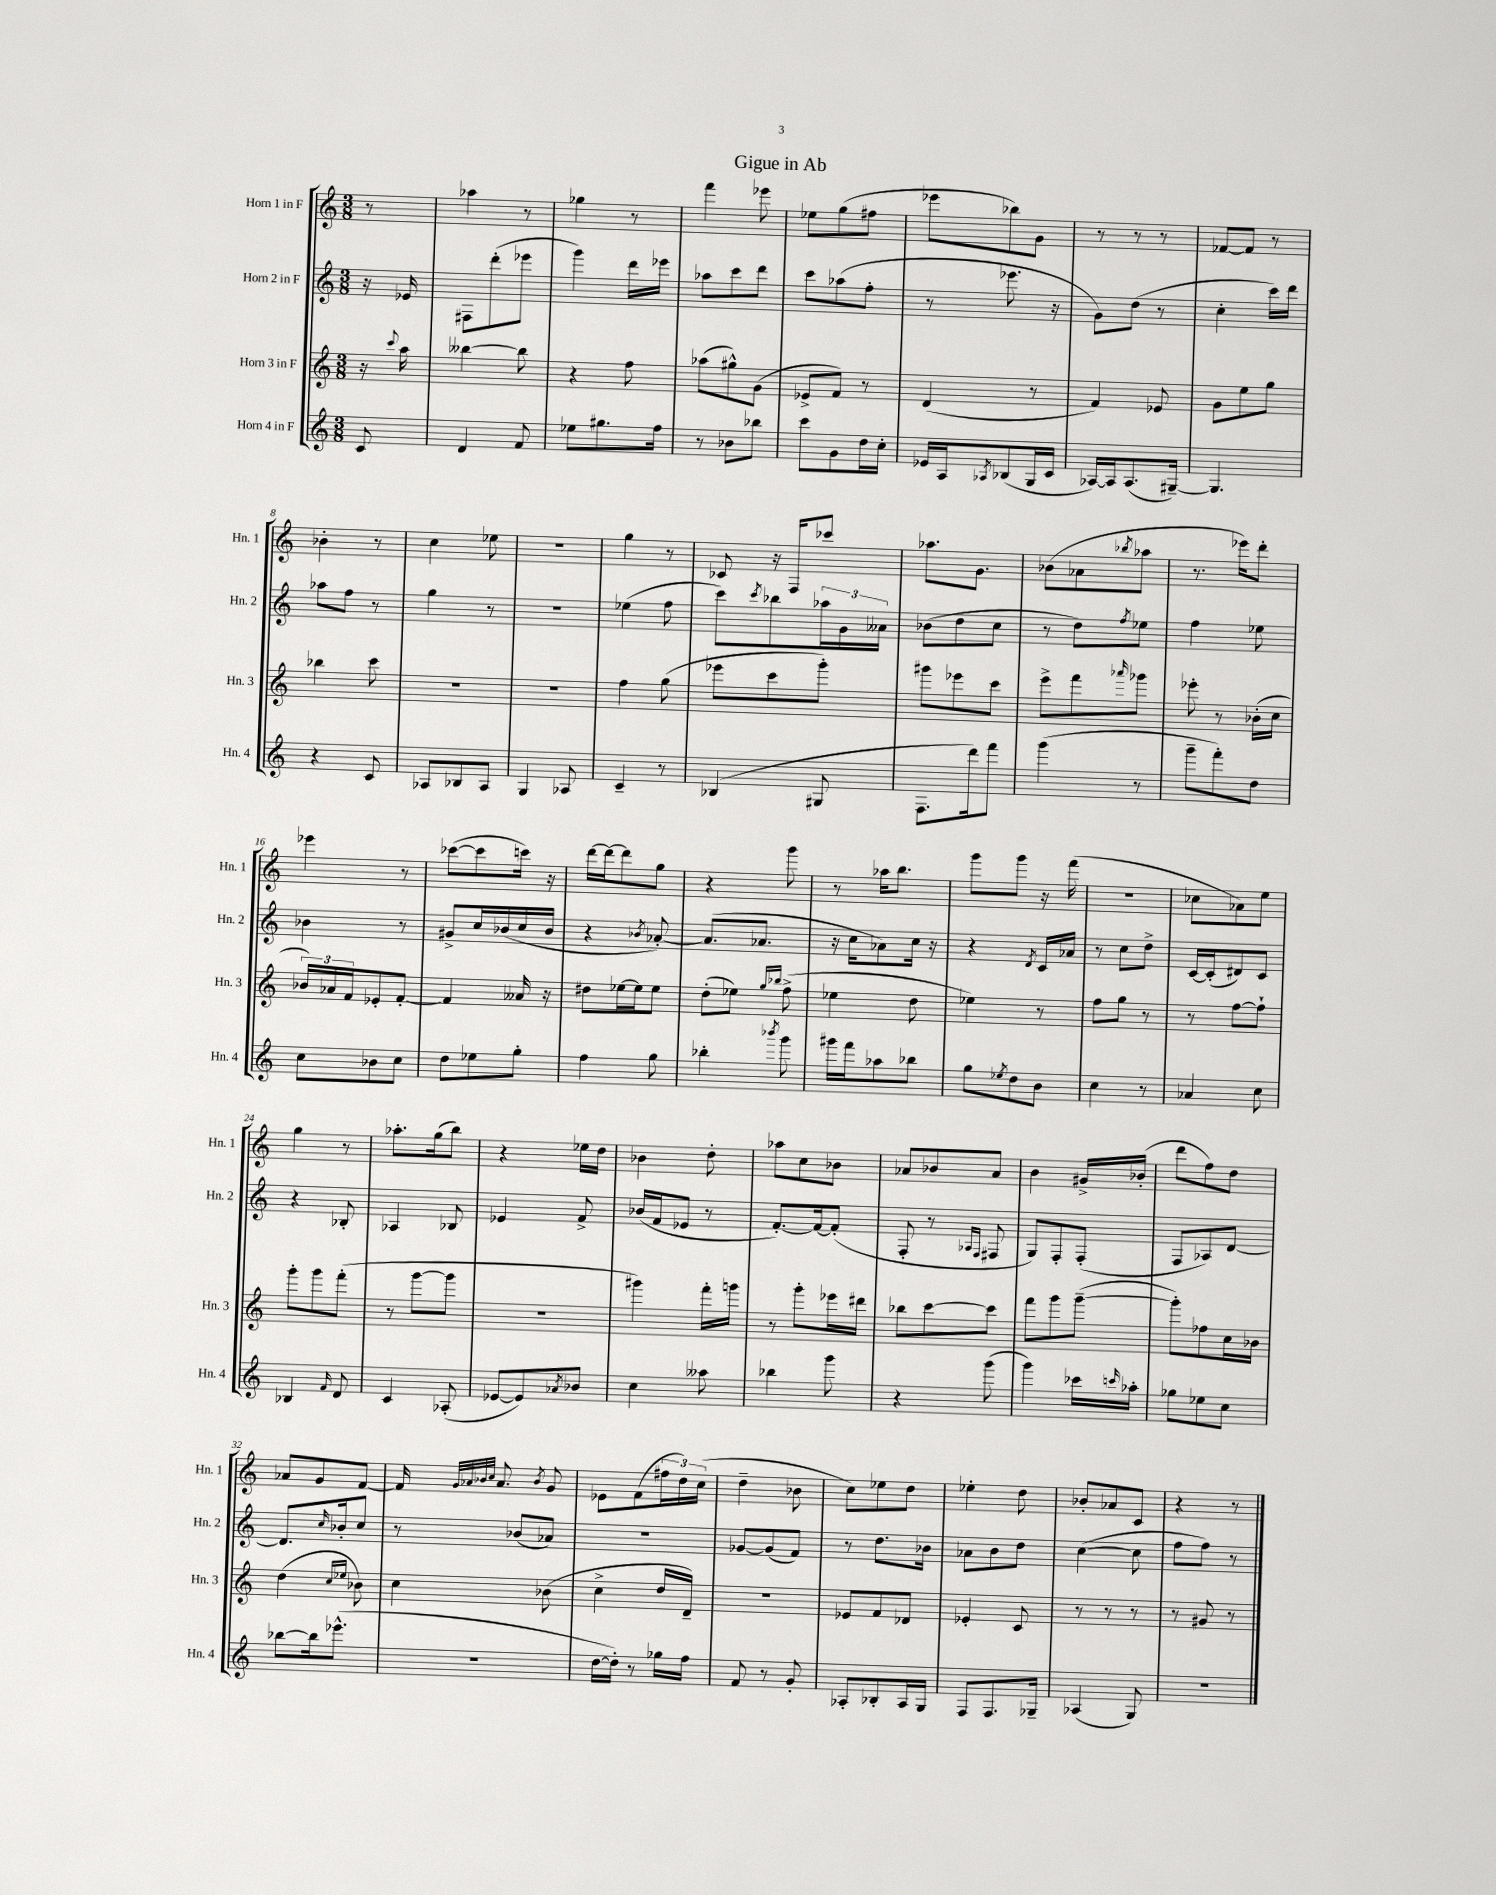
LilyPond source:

\header { title = "Gigue in Ab" }
<<
\new StaffGroup <<
\new Staff = "s0" \with { instrumentName = "Horn 1 in F" shortInstrumentName = "Hn. 1" } {
    \clef treble \key c \major \numericTimeSignature \time 3/8 \partial 8
    r8 |
    aes''4 r8 |
    ges''4 r8 |
    f'''4 ees'''8 |
    ees''8 g''8( fis''8 |
    ees'''8 bes''8) g'8 |
    r8 r8 r8 |
    fes'8~ fes'8 r8 |
    bes'4-. r8 |
    c''4 ees''8 |
    R4. |
    g''4 r8 |
    ces'8 r16 f16 ces'''8 |
    aes''8. g'8. |
    bes'8( aes'8 \acciaccatura { bes''8 } aes''8 |
    r8. ees'''16) d'''8-. |
    ees'''4 r8 |
    ces'''8~( ces'''8 c'''16) r16 |
    d'''16~ d'''16~ d'''8 g''8 |
    r4 g'''8 |
    r8 aes''16 b''8. |
    g'''8 g'''8 r16 f'''16( |
    R4. |
    ces''8 aes'8) e''8 |
    g''4 r8 |
    aes''8.-. g''16( b''8) |
    r4 ees''16 d''16 |
    bes'4 d''8-. |
    aes''8 c''8 bes'8 |
    aes'8 bes'8 aes'8 |
    b'4 gis'16-> bes'16-.( |
    d'''8 f''8) d''8 |
    aes'8 g'8 f'8~ |
    f'16 \grace { g'32 aes'32 bes'32 c''32 } aes'8. \acciaccatura { bes'8 } g'8 |
    ees'8 f'8( \tuplet 3/2 { fis''16 d''16) c''16( } |
    d''4-- bes'8 |
    c''8) ees''8 d''8 |
    ees''4-. d''8 |
    bes'8-. aes'8 c'8 |
    r4 r8 \bar "|." |
}
\new Staff = "s1" \with { instrumentName = "Horn 2 in F" shortInstrumentName = "Hn. 2" } {
    \clef treble \key c \major \numericTimeSignature \time 3/8 \partial 8
    r16 ees'16 |
    fis8 d'''8-.( ees'''8 |
    g'''4) d'''16 ees'''16 |
    aes''8 c'''8 d'''8 |
    c'''8 aes''8( f''8-. |
    r8 ees'''8. r16 |
    g'8) d''8( r8 |
    c''4-. c'''16) d'''16 |
    aes''8 f''8 r8 |
    g''4 r8 |
    R4. |
    ees''4( f''8 |
    c'''8) \acciaccatura { c'''8 } bes''8 \tuplet 3/2 { aes''16 g'16 aeses'16 } |
    bes'8( d''8 c''8 |
    r8 d''8) \acciaccatura { f''8 } ees''8 |
    f''4 ees''8 |
    bes'4 r8 |
    gis'8-> c''16 bes'16( c''16 bes'16 |
    r4 \acciaccatura { bes'8 } aes'8~-.) |
    aes'8.( aes'8. |
    r16 c''16 aes'8) c''16 r16 |
    r4 \acciaccatura { d'8 } c'16 aes'16 |
    r8 c''8 d''8-> |
    c'16~ c'16-.( dis'8) c'8 |
    r4 bes8-. |
    aes4 bes8 |
    ees'4 f'8-> |
    bes'16( f'16 ees'8 r8 |
    f'8.~-.) f'16~ f'8-.( |
    f8-. r8 \grace { aes16 f16 } fis8 |
    g8) f8-. f8-.( |
    f8 aes8) d'8~ |
    d'8. \grace { c''16 } bes'16-. c''8 |
    r8 bes'8( aes'8) |
    R4. |
    ges'8~ ges'8( f'8) |
    r8 d''8. bes'16 |
    aes'8 b'8 d''8 |
    c''4~( c''8 |
    f''8 f''8) r8 \bar "|." |
}
\new Staff = "s2" \with { instrumentName = "Horn 3 in F" shortInstrumentName = "Hn. 3" } {
    \clef treble \key c \major \numericTimeSignature \time 3/8 \partial 8
    r16 \appoggiatura { c'''8 } a''16 |
    beses''4~ beses''8 |
    r4 f''8 |
    aes''8( gis''8-^) g'8( |
    ees'8-> f'8) r8 |
    d'4( r8 |
    f'4) ees'8 |
    g'8 e''8 g''8 |
    bes''4 c'''8 |
    R4. |
    R4. |
    f''4 g''8( |
    ees'''8 c'''8 g'''8-.) |
    gis'''8 ees'''8 c'''8 |
    e'''8-> f'''8 \grace { aes'''16 } ges'''8 |
    ees'''8-. r8 bes'16-.( c''16 |
    \tuplet 3/2 { bes'16) aes'16 f'16 } ees'8-. f'8~-. |
    f'4 aeses'16 r16 |
    dis''8 ees''16~ ees''16 ees''8 |
    d''8-.( ees''8) \grace { g''16 bes''16 } f''8->( |
    ees''4 d''8 |
    ees''4) r8 |
    f''8 g''8 r8 |
    r8 f''8~ f''8-! |
    g'''8-. g'''8 f'''8-.( |
    r8 g'''8~ g'''8 |
    R4. |
    gis'''4) f'''16-. g'''16 |
    r8 g'''8-. ees'''16 dis'''16 |
    bes''8 c'''8~ c'''8 |
    f'''8 g'''8 g'''8~--( |
    g'''8-.) fes''8 c''16 bes'16 |
    d''4( \grace { c''16 ees''16 } bes'8) |
    c''4 bes'8( |
    c''4-> d''16 d'16--) |
    R4. |
    ees'8 f'8 des'8 |
    ees'4-. c'8 |
    r8 r8 r8 |
    r8 gis'8 r8 \bar "|." |
}
\new Staff = "s3" \with { instrumentName = "Horn 4 in F" shortInstrumentName = "Hn. 4" } {
    \clef treble \key c \major \numericTimeSignature \time 3/8 \partial 8
    c'8 |
    d'4 f'8 |
    ees''8 gis''8. f''16 |
    r8 bes'8 bes''8 |
    c'''8 g'8 d''16 c''16-. |
    ees'16 a16 \acciaccatura { aes8 } bes8( g16 c'16 |
    aes16~) aes16 aes8.( gis16~--) |
    gis4. |
    r4 c'8 |
    aes8 bes8 aes8 |
    g4 aes8 |
    c'4-- r8 |
    bes4( gis8 |
    f8. d'''16) f'''8 |
    g'''4( r8 |
    g'''8-- f'''8-.) d''8 |
    c''8 bes'8 c''8 |
    d''8 ees''8 g''8-. |
    f''4 g''8 |
    bes''4-. \acciaccatura { bes'''8 } g'''8 |
    gis'''16 f'''16 aes''8 bes''8 |
    g''8 \acciaccatura { ees''8 } d''8 b'8 |
    c''4 r8 |
    aes'4 c''8 |
    bes4 \grace { f'16 } d'8 |
    c'4 aes8-.( |
    ees'8~ ees'8) \acciaccatura { aes'8 } bes'8 |
    c''4 aeses''8 |
    bes''4 g'''8 |
    r4 g'''8( |
    g'''4) ces'''16 \grace { c'''16 } aes''16-. |
    ges''8 ees''8 c''8 |
    bes''8~ bes''16 ees'''8.-^( |
    R4. |
    d''16~ d''16-.) r8 ges''16 f''16 |
    f'8 r8 g'8-. |
    aes8-. bes8-. aes16 g16 |
    f8 f8. ges16-- |
    aes4( g8) |
    R4. \bar "|." |
}
>>
>>
